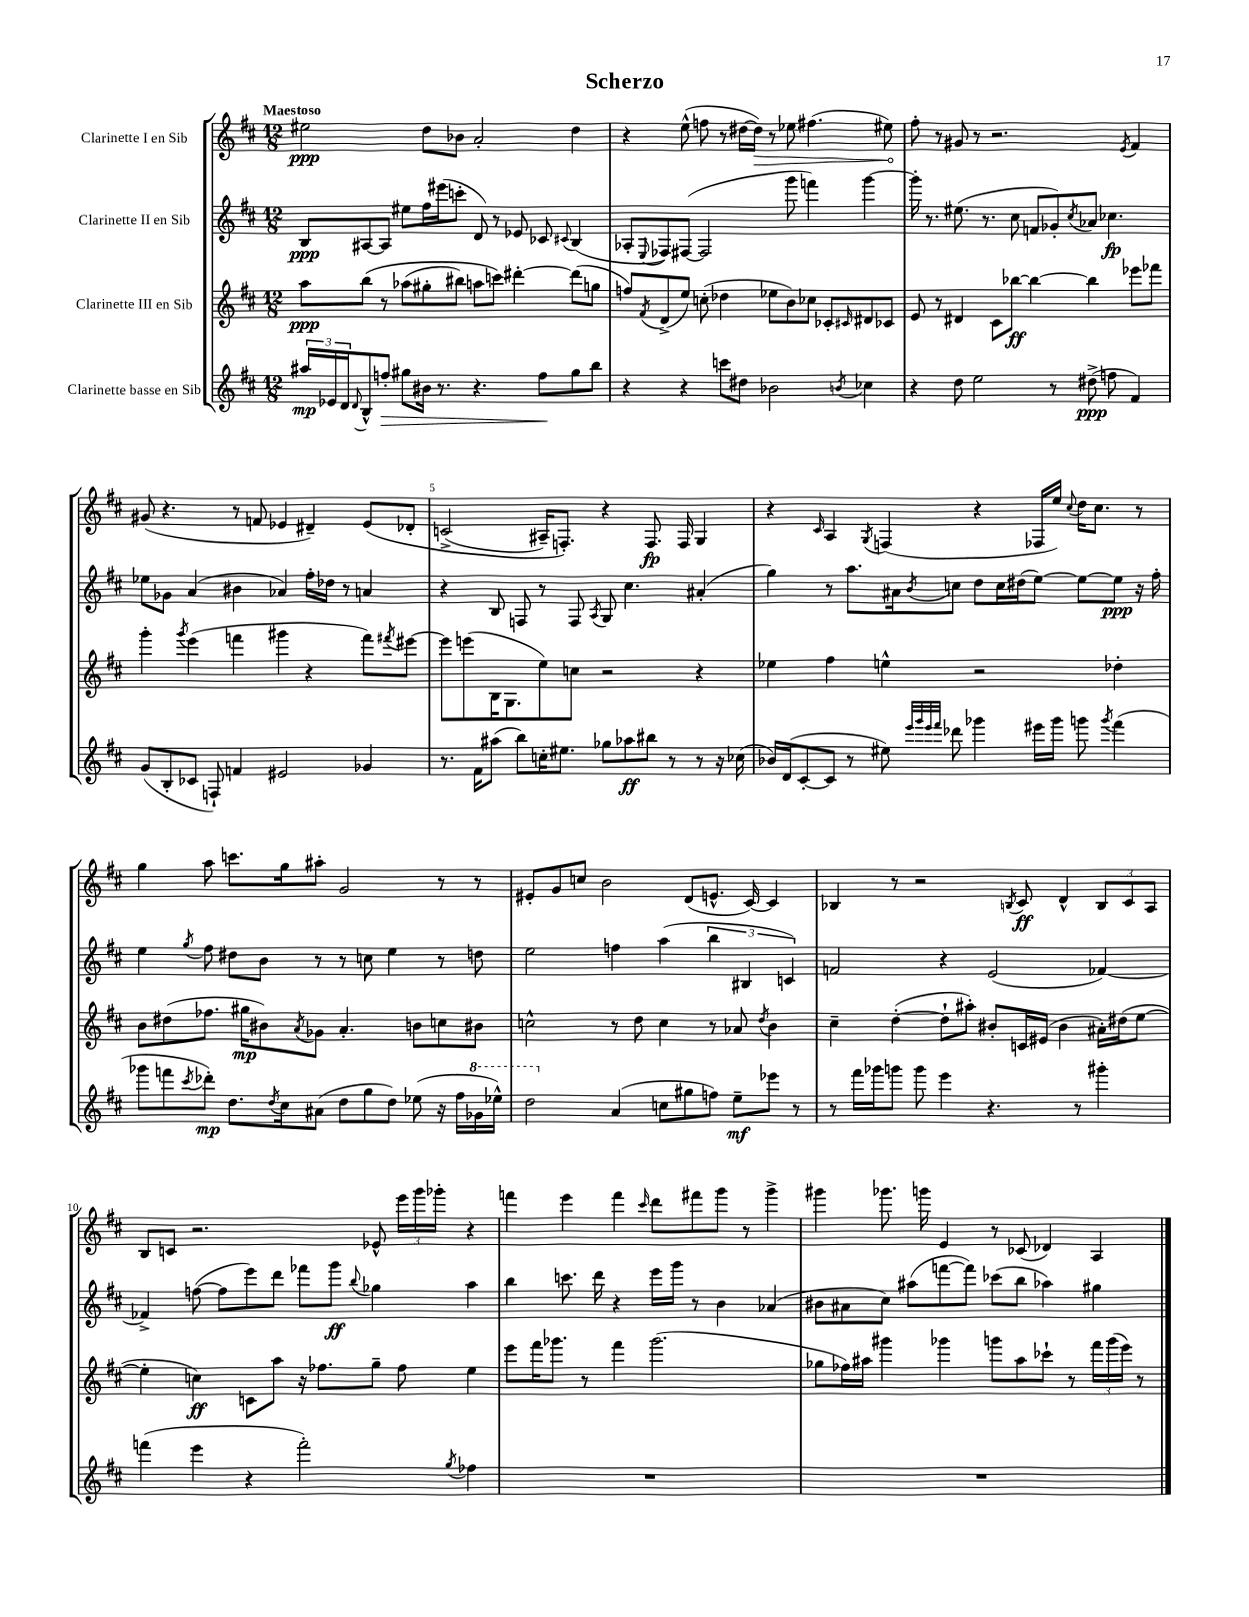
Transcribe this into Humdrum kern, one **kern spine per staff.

**kern	**kern	**kern	**kern
*staff4	*staff3	*staff2	*staff1
*clefG2	*clefG2	*clefG2	*clefG2
*k[f#c#]	*k[f#c#]	*k[f#c#]	*k[f#c#]
*M12/8	*M12/8	*M12/8	*M12/8
24aa#	8aa	8B	2ee#
24e-	.	.	.
24d	.	.	.
8qqd	.	.	.
8B^^	&(8bb	[8A#	.
8ff'	8r	8A#]	.
8gg#	(8aa-	8ee#	.
16b#	8gg#'	16ff#	8dd
8.r	.	(16eee#	.
.	8bb#)	8ccc'	8b-
4.r	8aa	8d)	2a'
.	8ccc&)	8r	.
.	[4ddd#'	8e-	.
8ff	.	8c-	.
.	.	8qqc#	.
8gg#	(8ddd#]	(4B	4dd
8bb	8gg	.	.
=	=	=	=
4r	8ff)	8A-'	4r
.	8qf#	8qqE	.
.	(8d^	8F-)	.
4r	8ee)	([8F#	(8ee^^
.	(8cc'	2F#]	8ff
8ccc	4dd-	.	8r
8dd#	.	.	[16dd#
.	.	.	16dd#])
2b-	8ee-	.	8r
.	8b)	8ggg	8ee-
.	8cc-	4fff)	(4.ff#
.	8c-'	.	.
8qb	16qqc#	.	.
4cc-	8d#	[4ggg	.
.	8c-	.	8ee#)
=	=	=	=
4r	8e	16ggg']	8ff#'
.	.	8.r	.
.	8r	.	8r
8dd	4d#	(8.ee#	8g#
2ee	.	.	8r
.	.	8.r	.
.	8c#	.	2.r
.	[8bb-	8cc#	.
.	4bb-_	8f	.
8r	.	8g-')	.
.	.	8qcc#	.
(8dd#^	4bb-]	8a-	.
8ff	.	4.cc-	.
.	.	.	8qe
4f#)	8eee-	.	4f#
.	8fff-	.	.
=	=	=	=
(8g	4ggg'	8ee-	(8g#
8B'	.	8g-	4.r
.	8qggg	.	.
8c-	(4eee	(4a	.
8F`)	.	.	.
4f	4fff	4b#	8r
.	.	.	8f
2e#	4ggg#	4a-)	4e-
.	4r	16ff#'	4d#~)
.	.	16dd-	.
.	.	8r	.
4g-	8fff)	4a	&(8e-
.	8qfff#	.	.
.	[8eee#	.	8d-'
=	=	=	=
8.r	8eee#]	4r	(2c^
.	(8eee	.	.
16f#	.	.	.
(8aa#	16B	8B	.
.	8.G	.	.
8bb)	.	8F	.
16cc'	8ee)	8r	16A#~)
8.ee#	.	.	8.F'&)
.	8cc	8F	.
.	.	8qA	.
8gg-	2r	8G	4r
8aa-	.	4.cc#	.
8bb#	.	.	8.F
8r	.	.	.
.	.	.	16F
8r	4r	(4a#'	4G
16r	.	.	.
(16cc-	.	.	.
=	=	=	=
16b-)	4ee-	4gg)	4r
(16d	.	.	.
[8c#'	.	.	.
.	.	.	16qqc#
8c#]	4ff#	8r	4A
8r	.	8.aa	.
.	.	.	8qG
8ee#)	4ee^^	.	(4F
.	.	16a#	.
32qqeee	.	.	.
32qqggg	.	.	.
32qqeee	.	.	.
32qqfff#	.	8qb	.
8ddd-	.	8cc	.
4ggg-	2r	8dd	4r
.	.	16cc	.
.	.	(16dd#	.
16eee#	.	[8ee)	16F-
16ggg-	.	.	16ee)
.	.	.	8qqcc#
8ggg	.	8ee_	16dd
.	.	.	8.cc#
8qggg	.	.	.
(4fff#	4dd-'	8ee]	.
.	.	16r	8r
.	.	16ff#'	.
=	=	=	=
8ggg-	8b	4ee	4gg
8fff	(8dd#	.	.
8qccc#	.	8qgg	.
8ddd-')	8.ff-	8ff#	8aa
8.dd	.	8dd#	8.ccc
.	16gg#	.	.
.	8b#)	8b	.
8qdd	.	.	.
16cc#	.	.	16gg
.	8qa	.	.
(8a#	8g-	8r	8aa#'
8dd	4.a'	8r	2g
8gg	.	8cc	.
8dd)	.	4ee	.
(8ee-	8b	.	.
16r	8cc	8r	8r
16ff#	.	.	.
16gg-	8b#	8dd	8r
16eee-^^)	.	.	.
=	=	=	=
2ddd	2cc^^	2ee	8e#'
.	.	.	8g
.	.	.	8cc
.	.	.	2b
(4a	8r	4ff	.
.	8dd	.	.
8cc	4cc	(4aa	.
8gg#	.	.	(8d
8ff)	8r	6bb	8.e^^
8ee~	8a-	.	.
.	.	6B#	.
.	.	.	[16c#)
.	8qdd	.	.
8eee-	4b	.	4c#]
.	.	6c)	.
8r	.	.	.
=	=	=	=
8r	4cc#~	2f	4B-
16fff#	.	.	.
16ggg-	.	.	.
8ggg	([4dd'	.	8r
8ggg	.	.	2r
4eee	8dd`]	4r	.
.	8aa#')	.	.
4.r	8b#'	(2e	.
.	.	.	8qB
.	16c	.	8c#
.	(16e#	.	.
.	4b#	.	4d^^
8r	.	.	.
4ggg#'	16a#')	[4f-)	12B
.	(16dd#	.	.
.	.	.	12c#
.	[8ee	.	.
.	.	.	12A
=	=	=	=
(4fff	4ee']	4f-^]	8B
.	.	.	8c
4eee	4cc)	([8ff	2.r
.	.	8ff]	.
4r	8c	8eee)	.
.	8aa	8ddd	.
2fff')	16r	8fff-	.
.	8.ff-	.	.
.	.	8ggg	.
.	.	8qqbb	.
.	8gg~	4gg-	8e-^^
.	8ff-	.	24eee
.	.	.	24ggg
.	.	.	24ggg-'
8qgg	.	.	.
4ff-	4ee	4aa	4r
=	=	=	=
1.r	8eee	4bb	4fff
.	16fff#	.	.
.	8.ggg-	.	.
.	.	8.ccc	4eee
.	8r	.	.
.	.	16ddd	.
.	4fff#	4r	4fff
.	.	.	16qqccc#
.	(2.ggg-	16eee	8ddd
.	.	16ggg	.
.	.	8r	8fff#
.	.	4b	8ggg
.	.	.	8r
.	.	(4a-	4ggg^
=	=	=	=
1.r	8gg-	8b#	4ggg#
.	16ff-)	8a#	.
.	16aa#	.	.
.	4ggg#	8cc#)	8.ggg-
.	.	(8aa#	.
.	.	.	16ggg
.	4ggg-	[8fff	4e
.	.	8fff])	.
.	8ggg	(8ccc-	8r
.	8aa#	8bb	(8c-
.	8ccc-`	4aa-)	4d-)
.	8r	.	.
.	24fff#	4gg#	4A
.	(24ggg	.	.
.	24eee)	.	.
.	8r	.	.
==	==	==	==
*-	*-	*-	*-
